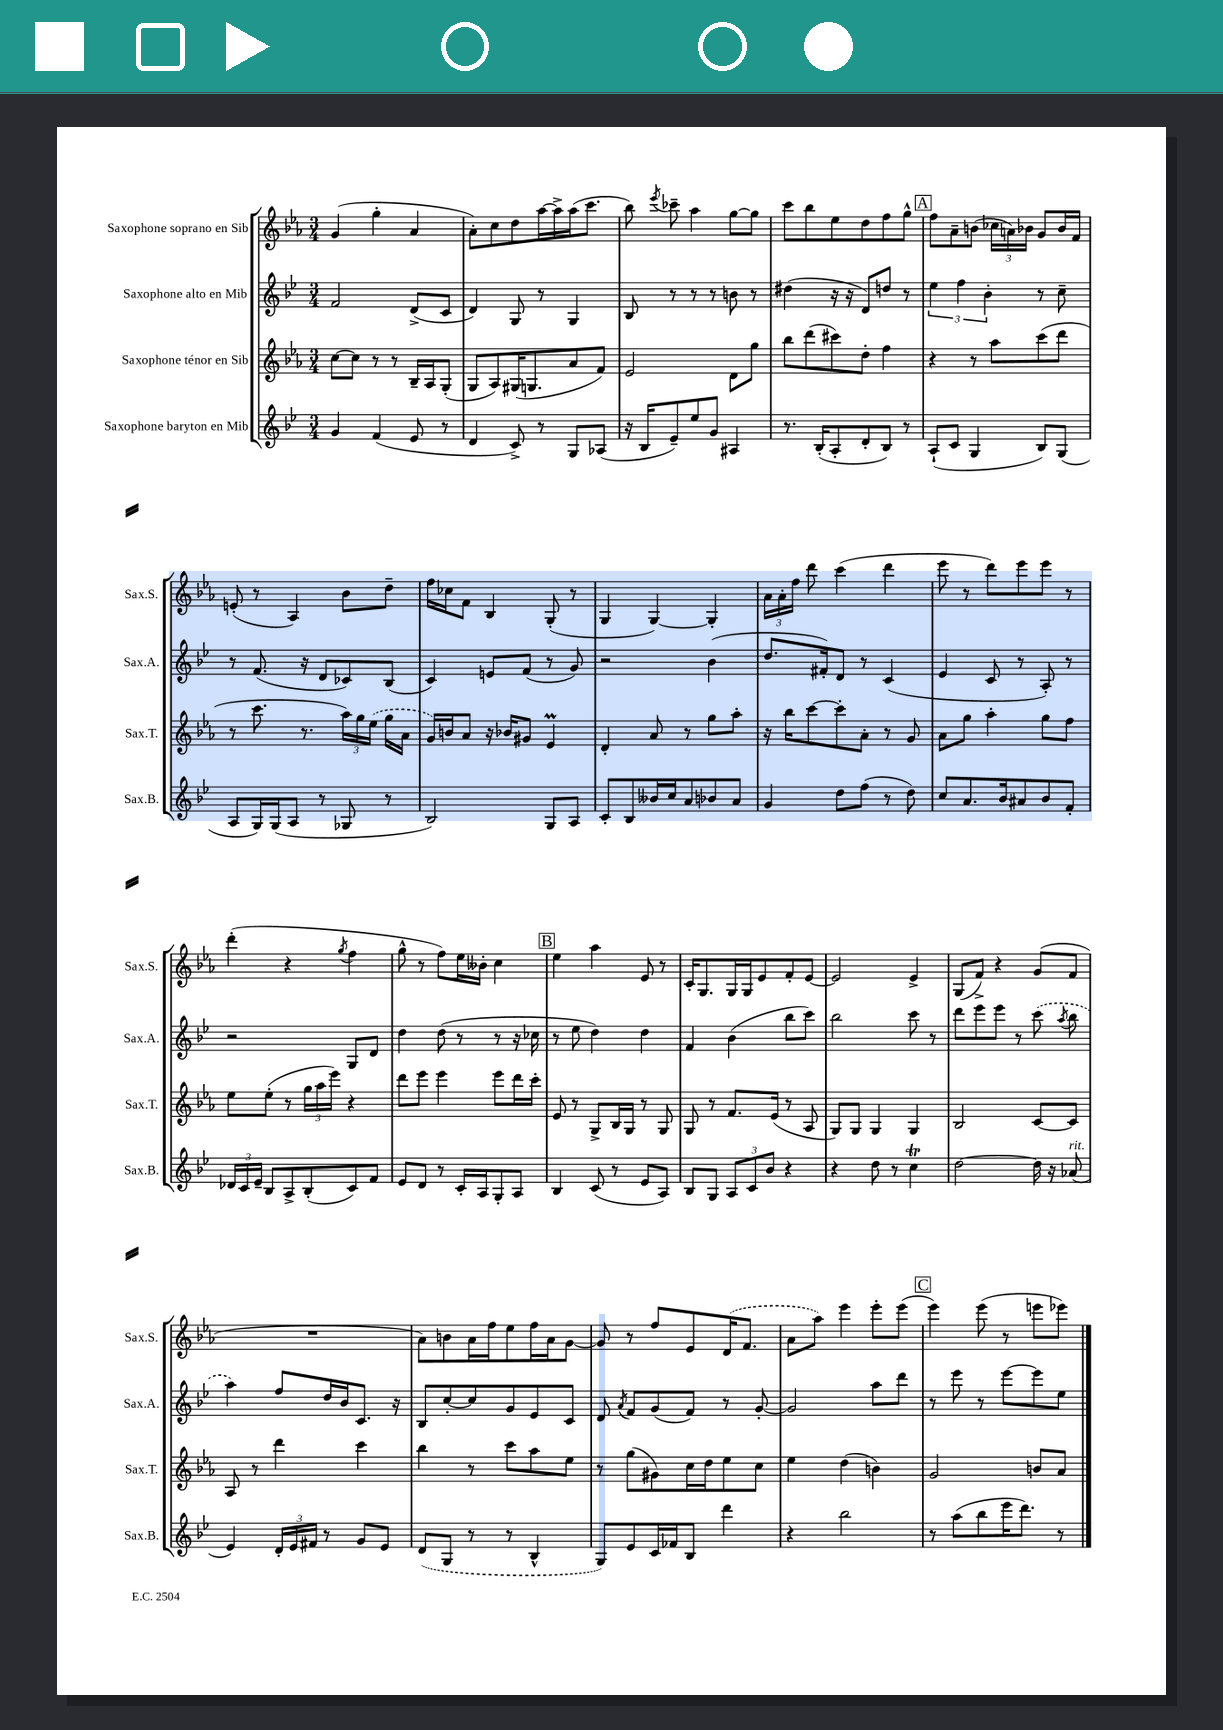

**kern	**kern	**kern	**kern
*staff4	*staff3	*staff2	*staff1
*clefG2	*clefG2	*clefG2	*clefG2
*k[b-e-]	*k[b-e-a-]	*k[b-e-]	*k[b-e-a-]
*M3/4	*M3/4	*M3/4	*M3/4
4g	[8cc	2f	(4g
.	8cc]	.	.
(4f	8r	.	4gg'
.	8r	.	.
8e-	16B-~	(8d^	4a-
.	16A-	.	.
8r	(8G'	8c	.
=	=	=	=
4d	8G	4d)	8a-')
.	8A-)	.	8cc
8c^)	(16G#	8G	8dd
.	8.G	.	.
8r	.	8r	[16aa-
.	.	.	16aa-^]
8G	8a-	4G	(16aa-
.	.	.	8.ccc
(8A-	8f)	.	.
=	=	=	=
16r	2e-	8B-	8bb-)
16B-	.	.	.
.	.	.	8qeee-
8e-~)	.	8r	8ccc-~
8ee-	.	8r	4aa-
8g	.	8r	.
4A#	8d	8b	[8gg
.	8gg	8r	8gg]
=	=	=	=
8.r	8bb-	(4dd#	8ccc
.	(8ddd	.	8bb-
(16B-'	.	.	.
8A'	8ccc#)	16r	8ee-
.	.	16r	.
8d'	8dd'	8d)	8dd
8B-)	4ff	8dd	8ff
8r	.	8r	8gg^^
=	=	=	=
(8A`	4r	6ee-	8ff
8c	.	.	8a-~
.	.	6ff	.
4G	8r	.	(8b
.	.	6b-'	.
.	8aa-	.	24cc-
.	.	.	24a)
.	.	.	24b-
8B-)	(8ccc	8r	8g
(8G	8ddd	8cc~	16b-
.	.	.	16f
=	=	=	=
8A	8r	8r	(8e'
16G)	8.ccc	(8.f	8r
(16G	.	.	.
8A	.	.	4A-)
.	8.r	16r	.
8r	.	8d	.
8G-	24aa-)	8c-)	8b-
.	24gg	.	.
.	(24ee-	.	.
8r	16gg	(8B-	8dd~
.	16a-	.	.
=	=	=	=
2B-)	16g)	4c)	16ff
.	16b	.	16cc-
.	8a-	.	8f
.	16r	8e	4B-
.	16b-	.	.
.	8g#	(8f	.
8G	4e-	8r	(8G'
8A	.	8g)	8r
=	=	=	=
8c'	4d'	2r	4G
8B-	.	.	.
16b--	8a-	.	[4G)
16cc	.	.	.
8a	8r	.	.
8b-	8gg	(4b-	4G']
8a	8aa-'	.	.
=	=	=	=
4g	16r	8.dd	24a-
.	.	.	24a-'
.	16bb-	.	.
.	.	.	24ff
.	[8ccc	.	8ddd
.	.	16f#')	.
8dd	8ccc']	8d	(4ccc
(8ff	8a-'	8r	.
8r	8r	(4c	4ddd
8dd)	8g	.	.
=	=	=	=
8cc	8a-	4e-	8eee-
8.a	8gg	.	8r
.	4aa-'	8c	8ddd)
16b-	.	.	.
8a#	.	8r	8eee-
8b-	8gg	8A')	8eee-
8f'	8ff	8r	8r
=	=	=	=
24d-	8ee-	2r	(4ddd'
24c	.	.	.
24e-~	.	.	.
8B-	(8ee-'	.	.
8A^	8r	.	4r
(8B-'	24gg	.	.
.	24aa-	.	.
.	24eee-)	.	.
.	.	.	8qgg
8c)	4r	8G	4ff
8f	.	8d	.
=	=	=	=
8e-	8ddd	4dd	8gg^^
8d	8eee-	.	8r
8r	4eee-	(8dd	8ff)
16c'	.	8r	16ee-
16A	.	.	16b--'
8G'	8eee-	8r	4cc
8A	16ddd	16r	.
.	16ccc'	16cc-	.
=	=	=	=
4B-	8e-	8r	4ee-
.	8r	8ee-	.
(8c	8G^	4dd)	4aa-
8r	16B-	.	.
.	16G	.	.
8e-	8r	4dd	8e-
8A)	8G	.	8r
=	=	=	=
8B-	8G	4f	16c'
.	.	.	8.G
8G	8r	.	.
12A	8.f	(4b-	16G
.	.	.	16G
12c	.	.	.
.	.	.	8e-
12b-	.	.	.
.	(16e-	.	.
4r	8r	8bb-	8f'
.	8A-	8ccc)	[8e-
=	=	=	=
4r	8G)	2bb-	2e-]
.	8G	.	.
8dd	4G	.	.
8r	.	.	.
4cc	4G	8ccc	4e-^
.	.	8r	.
=	=	=	=
[2dd	2B-	8ddd	(8G
.	.	8eee-	8f^)
.	.	8eee-	4r
.	.	8r	.
16dd]	[8c	(8ccc	(8g
16r	.	.	.
.	.	8qaa	.
(8a-	8c]	8bb-	8f
=	=	=	=
4e-)	8A-	4aa)	2.r
.	8r	.	.
24d'	4ddd	8ff	.
24e-	.	.	.
24f#	.	.	.
8r	.	16dd	.
.	.	16b-	.
8g	4ccc	8.c	.
8e-	.	.	.
.	.	16r	.
=	=	=	=
(8d	4bb-	8B-	8a-)
8G	.	[8cc'	8b
8r	8r	8cc]	16a-
.	.	.	16ff
8r	8ccc	8g	8ee-
4B-^^	8aa-	8e-	16ff
.	.	.	16a-
.	8ee-	8c	[8g
=	=	=	=
8G)	8r	8d	8g]
.	.	8qa	.
8e-	(8gg	8f	8r
16c	8g#)	(8g	8ff
16f-	.	.	.
8B-	16cc	8f)	8e-
.	16dd	.	.
4ddd	8ee-	8r	(16d
.	.	.	8.f
.	8cc	[8g'	.
=	=	=	=
4r	4ee-	2g]	8a-
.	.	.	8aa-)
2bb-	(4dd	.	4eee-
.	4b)	8aa	8eee-'
.	.	8ddd	(8eee-
=	=	=	=
8r	2g	8r	4eee-)
(8aa	.	8eee-	.
8bb-	.	8r	(8eee-
16eee-	.	[8eee-	8r
8.ddd)	.	.	.
.	8b	8eee-]	8eee
8r	8a-	8ee-	8eee-)
==	==	==	==
*-	*-	*-	*-
